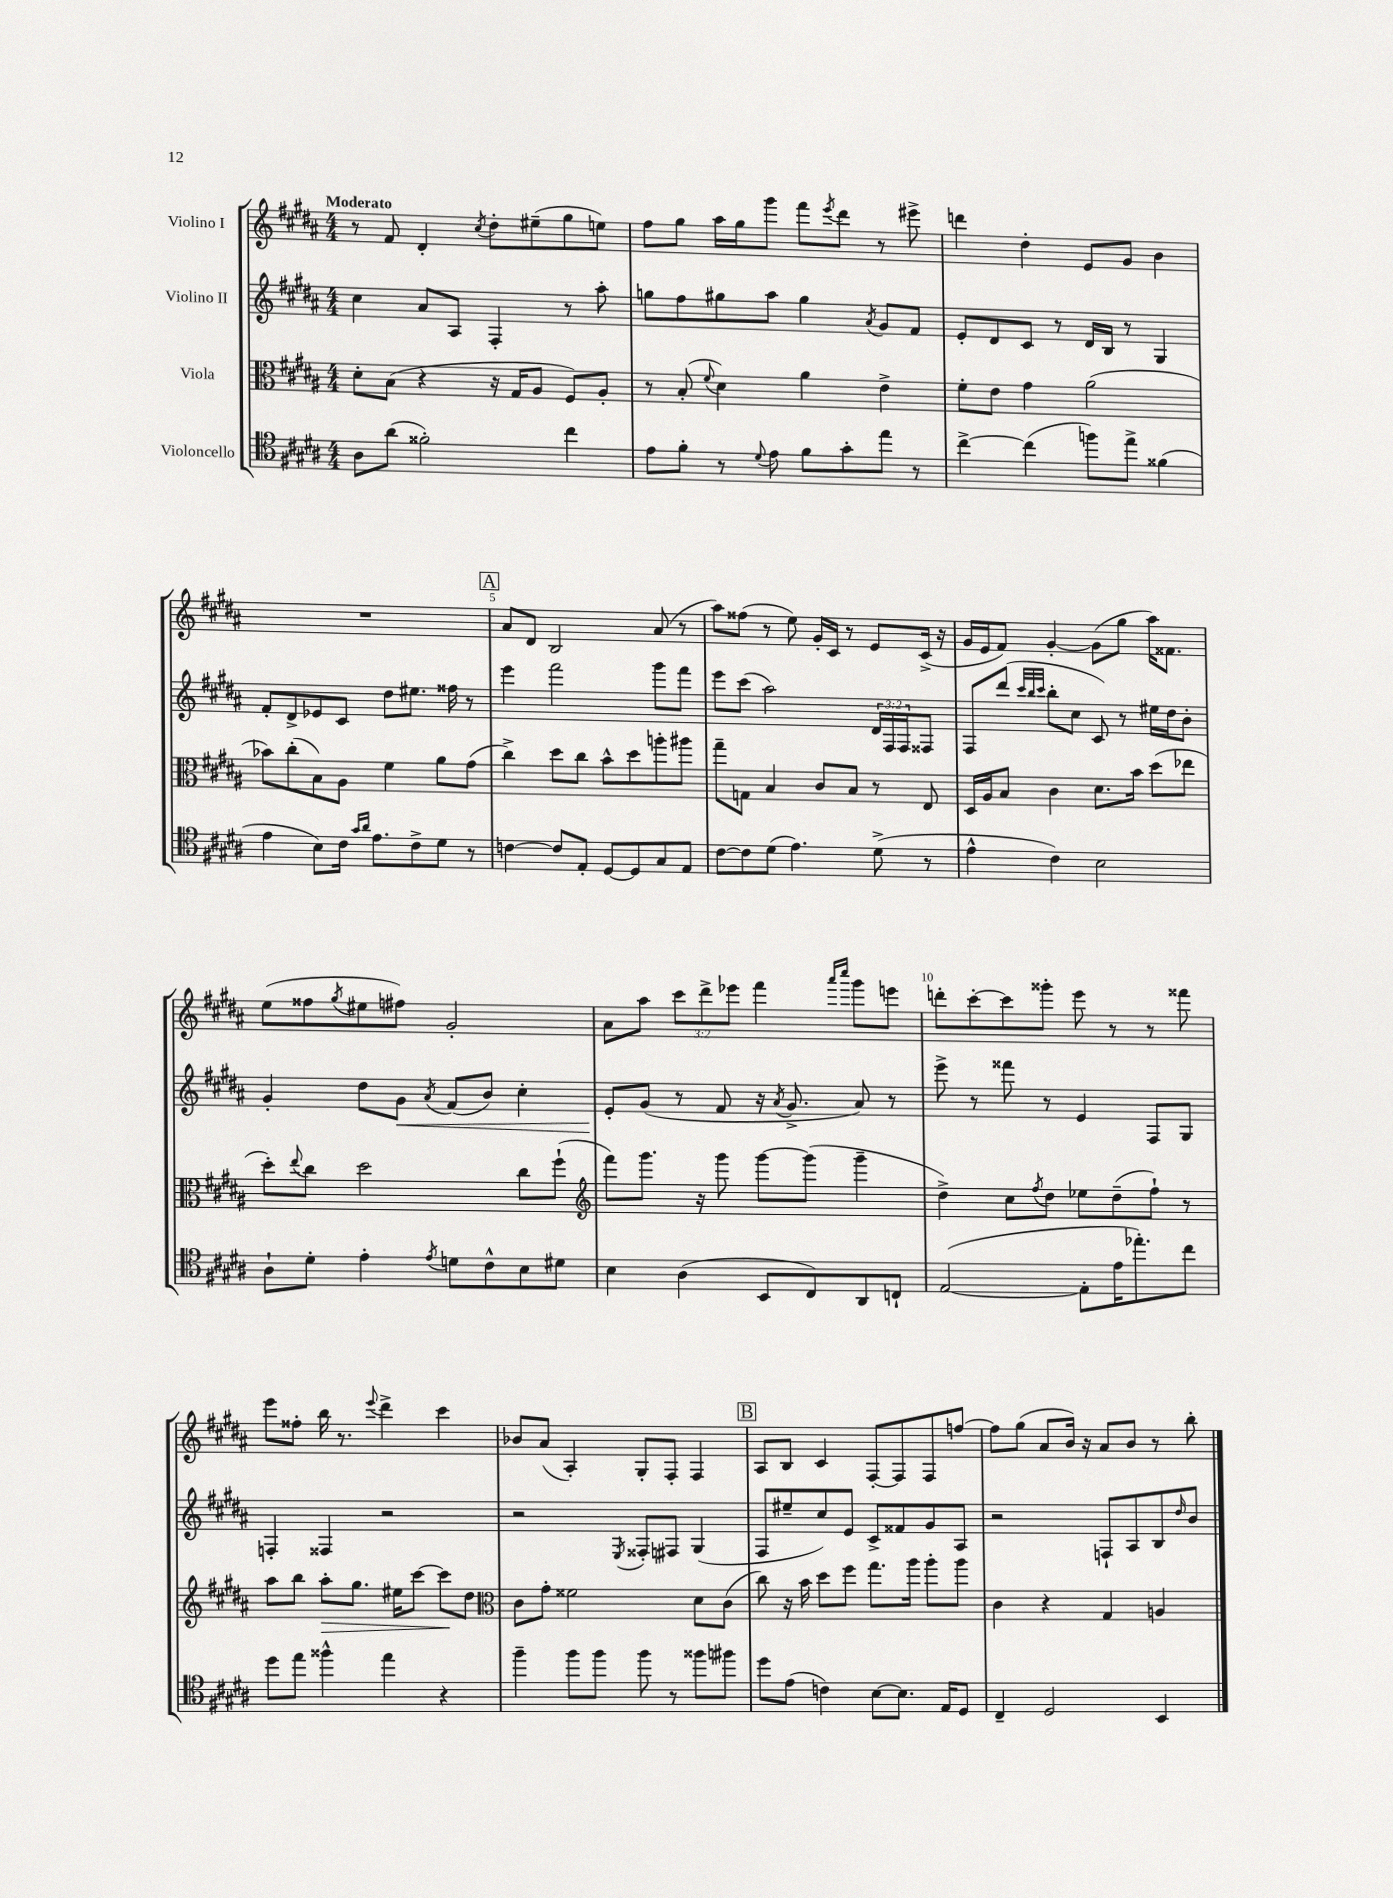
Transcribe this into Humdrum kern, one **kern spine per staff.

**kern	**kern	**dynam	**kern	**dynam	**kern
*part4	*part3	*part3	*part2	*part2	*part1
*staff4	*staff3	*staff3	*staff2	*staff2	*staff1
*I"Violoncello	*I"Viola	*	*I"Violino II	*	*I"Violino I
*clefC4	*clefC3	*	*clefG2	*	*clefG2
*k[f#c#g#d#a#]	*k[f#c#g#d#a#]	*	*k[f#c#g#d#a#]	*	*k[f#c#g#d#a#]
*M4/4	*M4/4	*	*M4/4	*	*M4/4
=1	=1	=1	=1	=1	=1
!	!	!	!	!	!LO:TX:a:B:t=Moderato
8A#\L	8d#'\L	.	4cc#\	.	8r
(8a#\J	(8B\J	.	.	.	8f#/
2f##X'\)	4r	.	8a#/L	.	4d#'/
.	.	.	8A#/J	.	.
.	.	.	.	.	8qcc#/
.	16r	.	4F#'/	.	8dd#'\L
.	16G#/KL	.	.	.	.
.	8A#/J	.	.	.	(8ee#X~\
4cc#\	8F#/L)	.	8r	.	8gg#\
.	8A#'/J	.	8aa#'\	.	8een\J)
=2	=2	=2	=2	=2	=2
8e\L	8r	.	8ggn\L	.	8ff#\L
8f#'\J	(8B'/	.	8ff#\	.	8gg#\J
.	8qqf#/	.	.	.	.
8r	4d#\)	.	8gg#X\	.	16aa#\LL
.	.	.	.	.	16gg#\J
8qqd#/	.	.	.	.	.
8e\	.	.	8aa#\J	.	8ggg#\J
8f#\L	4a#\	.	4gg#\	.	8fff#\L
.	.	.	.	.	8qeee/
8g#'\	.	.	.	.	8ddd#\J
.	.	.	8qa#/	.	.
8ee\J	4e^\	.	8g#/L	.	8r
8r	.	.	8f#/J	.	8eee#X^\
=3	=3	=3	=3	=3	=3
[4cc#^\	8f#'\L	.	8e'/L	.	4dddn\
.	8e\J	.	8d#/	.	.
(4cc#\]	4g#\	.	8c#/J	.	4dd#'\
.	.	.	8r	.	.
8ffn\L)	(2a#\	.	16d#/LL	.	8e/L
.	.	.	16B/JJ	.	.
8ee^\J	.	.	8r	.	8g#/J
(4f##X\	.	.	4G#/	.	4b\
!!LO:LB:g=z
=4	=4	=4	=4	=4	=4
4e\	8b-X\L)	.	8f#'/L	.	1r
.	(8cc#'\	.	8d#^/	.	.
8B\L)	8B\)	.	8e-X/	.	.
16c#\Jk	8A#\J	.	8c#/J	.	.
16qqg#/LL	.	.	.	.	.
16qqa#/JJ	.	.	.	.	.
8.e\L	.	.	.	.	.
.	4f#\	.	8dd#\L	.	.
8c#^\	.	.	8.ee#X\J	.	.
8d#\J	8a#\L	.	.	.	.
.	.	.	16ff##X\	.	.
8r	(8g#\J	.	8r	.	.
!!LO:REH:place=s1:t=A
=5	=5	=5	=5	=5	=5
[4cn\	4cc#^\)	.	4eee\	.	8a#/L
.	.	.	.	.	8d#/J
8c/L]	8dd#\L	.	2fff#\	.	2B/
8E'/J	8cc#\J	.	.	.	.
[8D#/L	8b^^\L	.	.	.	.
8D#/]	8dd#\	.	.	.	.
8G#/	8aan'\	.	8ggg#\L	.	(8a#/
8E/J	8aa#X\J	.	8fff#\J	.	8r
=6	=6	=6	=6	=6	=6
[8c#\L	8gg#~\L	.	8eee\L	.	8aa#\L)
8c#\]	8Gn\J	.	(8ccc#\J	.	(8ff##X\J
(8d#\J	4B/	.	2aa#\)	.	8r
4.e\)	.	.	.	.	8ee\)
.	8c#/L	.	.	.	16g#'/LL
.	.	.	.	.	16c#/JJ
.	8B/J	.	.	.	8r
(8d#^\	8r	.	24d#/LL	.	8e/L
.	.	.	24F#/	.	.
.	.	.	24F#/J	.	.
8r	8E/	.	8F##X/J	.	(16c#^/Jk
.	.	.	.	.	16r
=7	=7	=7	=7	=7	=7
4e^^\	16D#/LL	.	8F#/L	.	16g#/LL
.	16A#/J	.	.	.	16e/J
.	8B/J	.	(8ddd#/J	.	8f#/J)
.	.	.	32qqccc#/LLL	.	.
.	.	.	32qqbb/	.	.
.	.	.	32qqccc#/JJJ	.	.
4c#\)	4c#\	.	8bb'\L	.	[4g#'/
.	.	.	8cc#\J	.	.
2B\	8.d#\L	.	8c#/)	.	(8g#\L]
.	.	.	8r	.	8gg#\J
.	16b\Jk	.	.	.	.
.	(8dd#\L	.	16ee#X\LL	.	16aa#\KL)
.	.	.	16dd#\J	.	8.f##X\J
.	8ee-X\J	.	8b'\J	.	.
!!LO:LB:g=z
=8	=8	=8	=8	=8	=8
8A#`\L	8dd#'\L)	.	4g#'/	.	(8ee\L
.	8qqee/	.	.	.	.
8d#'\J	8cc#\J	.	.	.	8ff##X\
.	.	.	.	.	8qgg#/
4e'\	2dd#\	.	8dd#\L	.	8ee#X\
!	!	!	!	!LO:HP:b	!
.	.	.	8g#\J	<	8ff#X\J)
8qe/	.	.	8qa#/	.	.
8dn\L	.	.	(8f#/L	.	2g#'/
8c#^^\	.	.	8b/J)	.	.
8B\	8cc#\L	.	4cc#'\	.	.
8d#X\J	(8ff#`\J	.	.	.	.
=9	=9	=9	=9	=9	=9
*	*clefG2	*	*	*	*
4B\	8fff#\L)	.	8e'/L	.	8a#\L
.	8.ggg#\J	.	(8g#/J	[	8aa#\J
(4A#\	.	.	8r	.	12ccc#\L
.	16r	.	.	.	.
.	.	.	.	.	12ddd#^\
.	8ggg#\	.	8f#/	.	.
.	.	.	.	.	12eee-X\J
8BB/L	[8ggg#\L	.	16r	.	4fff#\
.	.	.	8qa#/	.	.
.	.	.	8.g#^/	.	.
8C#/)	(8ggg#\J]	.	.	.	.
.	.	.	.	.	16qqaaa#/LL
.	.	.	.	.	16qqcccc#/JJ
8AA#/	4ggg#~\	.	8a#/)	.	8ggg#\L
8Cn`/J	.	.	8r	.	8eeen\J
=10	=10	=10	=10	=10	=10
([2E/	4dd#^\)	.	8eee^\	.	8dddn'\L
.	.	.	8r	.	[8ccc#'\
.	8cc#\L	.	8fff##X\	.	8ccc#\]
.	8qff#/	.	.	.	.
.	8dd#\J	.	8r	.	8ggg##X'\J
8E'\L]	8ee-X\L	.	4e/	.	8eee\
16e\K	(8dd#~\	.	.	.	8r
8.ee-X'\)	.	.	.	.	.
.	8ff#`\J)	.	8F#/L	.	8r
8cc#\J	8r	.	8G#/J	.	8fff##X\
!!LO:LB:g=z
=11	=11	=11	=11	=11	=11
8dd#\L	8aa#\L	.	4Fn'/	.	8eee\L
8ee\J	8bb\J	.	.	.	8ff##X'\J
!	!	!LO:HP:b	!	!	!
4ff##X^^\	8aa#'\L	>	4F##X/	.	16bb\
.	.	.	.	.	8.r
.	8.gg#\J	.	.	.	.
.	.	.	.	.	8qqeee/
4ee\	.	.	2r	.	4ddd#^\
.	16ee#X\KL	.	.	.	.
.	[8ccc#\J	.	.	.	.
4r	8ccc#\L]	.	.	.	4ccc#\
.	8dd#\J	]	.	.	.
=12	=12	=12	=12	=12	=12
*	*clefC3	*	*	*	*
4ff#~\	8c#\L	.	2r	.	8b-X/L
.	8g#'\J	.	.	.	(8a#/J
8ff#\L	2f##X\	.	.	.	4A#'/)
8ff#\J	.	.	.	.	.
.	.	.	8qE/	.	.
8ff#\	.	.	8F##X'/L	.	8G#'/L
8r	.	.	8F#X/J	.	8F#'/J
8ff##X\L	8d#\L	.	(4G#/	.	4F#/
8ff#X\J	(8c#\J	.	.	.	.
!!LO:REH:place=s1:t=B
=13	=13	=13	=13	=13	=13
8dd#\L	8cc#\)	.	8F#/L	.	8A#/L
(8e\J	16r	.	8ee#X~/	.	8B/J
.	16b\	.	.	.	.
4cn\)	8dd#\L	.	8cc#/)	.	4c#/
.	8ff#\J	.	8e/J	.	.
[8B\L	8.gg#\L	.	8c#^/L	.	[8F#'/L
8.B\J]	.	.	8f##X/	.	8F#/]
.	16aa#\Jk	.	.	.	.
.	8aa#'\L	.	8g#/	.	8F#/
16E/KL	.	.	.	.	.
8D#/J	8aa#\J	.	8A#/J	.	[8ffn/J
=14	=14	=14	=14	=14	=14
4C#~/	4c#\	.	2r	.	8ff\L]
.	.	.	.	.	(8gg#\J
2D#/	4r	.	.	.	8a#/L
.	.	.	.	.	16b/Jk)
.	.	.	.	.	16r
.	4G#/	.	8Fn`/L	.	8a#/L
.	.	.	8A#/	.	8b/J
4BB/	4An/	.	8B/	.	8r
.	.	.	16qqdd#/	.	.
.	.	.	8b/J	.	8bb'\
==	==	==	==	==	==
*-	*-	*-	*-	*-	*-
